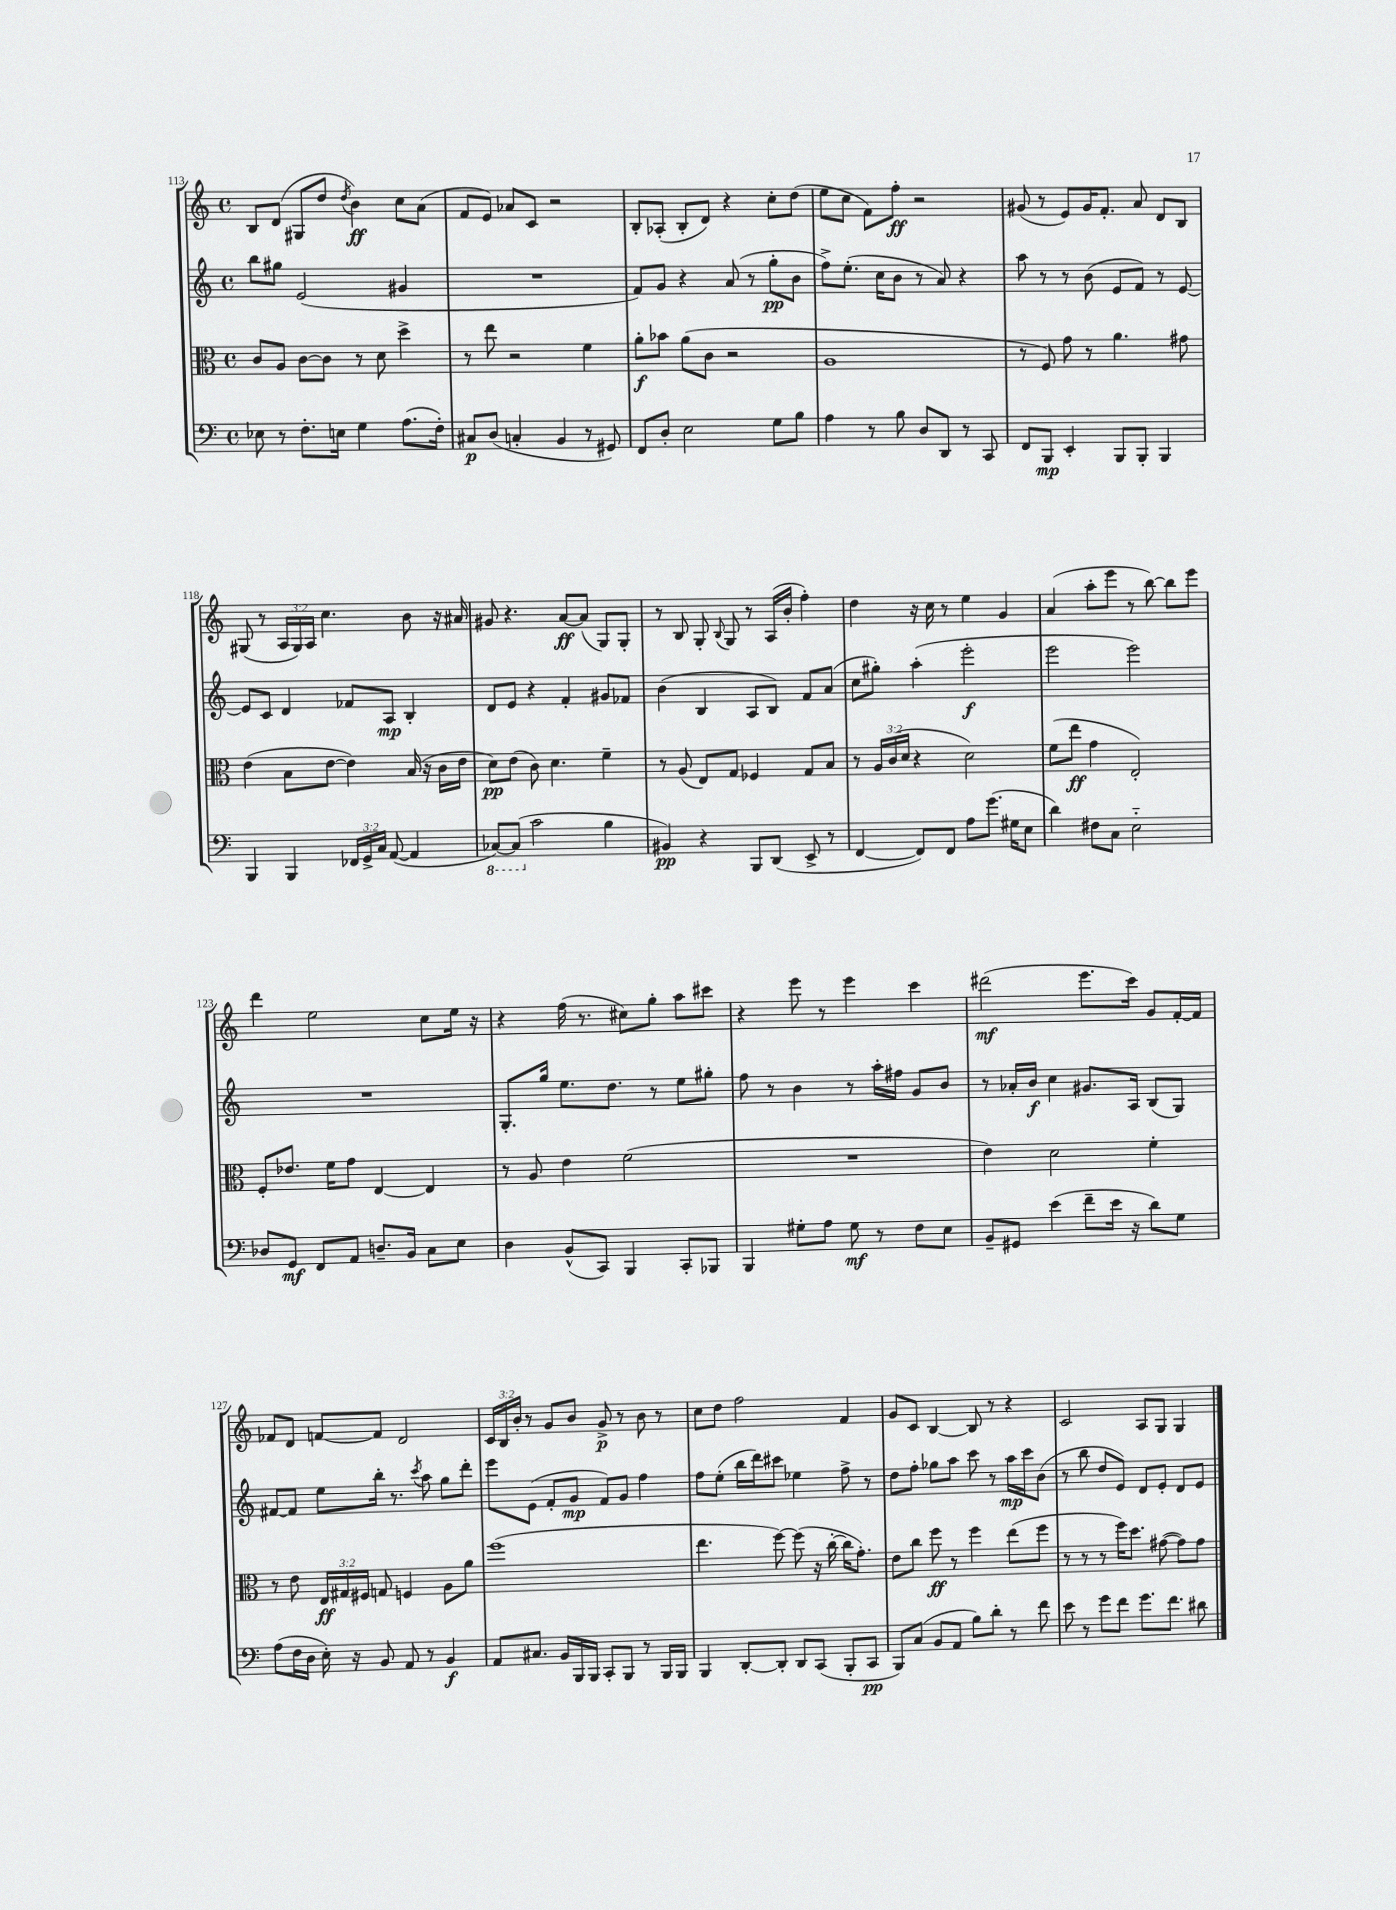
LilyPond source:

<<
\new StaffGroup <<
\new Staff = "s0" {
    \clef treble \key c \major \defaultTimeSignature \time 4/4 \override Staff.TupletNumber.text = #tuplet-number::calc-fraction-text
    \autoBeamOff b8[ d'8]( gis8[ d''8] \acciaccatura { d''8 } b'4\ff) c''8[ a'8]( |
    f'8[ e'8]) aes'8[ c'8] r2 |
    b8[-. aes8]-.( b8[-. d'8]) r4 c''8[-. d''8]( |
    e''8[ c''8] f'8[) f''8]-.\ff r2 |
    gis'8( r8 e'8[) gis'16 f'8.]-. a'8 d'8[ b8] |
    gis8( r8 \tuplet 3/2 { a16[ gis16) a16] } c''4. b'8 r16 ais'16 |
    gis'8 r4. a'8[~\ff a'8]( g8[) g8]-. |
    r8 b8 g8-. \appoggiatura { b8 } g8 r8 a16[( b'16]-. f''4-.) |
    d''4 r16 c''16 r8 e''4 g'4 |
    a'4( a''8[-. e'''8] r8 b''8~) b''8[ e'''8] |
    d'''4 e''2 c''8[ e''16] r16 |
    r4 f''16( r8. cis''8[) g''8]-. a''8[ cis'''8] |
    r4 e'''8 r8 e'''4 c'''4 |
    dis'''2\mf( e'''8.[ c'''16]) g'8[ f'16~-. f'16] |
    fes'8[ d'8] f'8[~ f'8] d'2 |
    \tuplet 3/2 { c'16[ b16 b'16]-. } r8 g'8[ b'8] g'8->\p r8 b'8 r8 |
    c''8[ d''8] f''2 f'4 |
    g'8[ c'8] b4~ b8 r8 r4 |
    c'2 a8[ g8] g4 \bar "|." |
}
\new Staff = "s1" {
    \clef treble \key c \major \defaultTimeSignature \time 4/4
    \autoBeamOff b''8[ gis''8] e'2( gis'4 |
    R1 |
    f'8[) g'8] r4 a'8( r8 g''8[-.\pp b'8] |
    f''8[->) e''8.]-.( c''16[ b'8] r8 a'8) r4 |
    a''8 r8 r8 b'8( e'8[ f'8]) r8 e'8~ |
    e'8[ c'8] d'4 fes'8[ a8]\mp b4-. |
    d'8[ e'8] r4 f'4-. gis'8[ fes'8] |
    b'4( b4 a8[ b8]) f'8[ a'8]( |
    c''8[ gis''8]-.) a''4-.( e'''2-.\f |
    e'''2 e'''2) |
    R1 |
    g8.[-. g''16] e''8.[ d''8.] r8 e''8[ gis''8]-. |
    f''8 r8 b'4 r8 a''16[-. fis''16] g'8[ b'8] |
    r8 aes'16[-. b'16]\f c''4 gis'8.[ a16] b8[( g8]) |
    fis'8[~ fis'8] e''8[ b''16]-. r8. \acciaccatura { c'''8 } a''8 g''8[ d'''8]-. |
    e'''8[ e'8]( f'8[-. g'8]\mp f'8[) g'8] f''4 |
    f''8[ e''8]-.( b''16[ d'''16) cis'''8] ees''4 f''8-> r8 |
    d''8[ f''8]-. ges''8[ a''8] c'''8 r8 a''16[\mp c'''16 b'8]( |
    r8 b''8 d''8[ e'8]) d'8[ e'8]-. d'8[ e'8] \bar "|." |
}
\new Staff = "s2" {
    \clef alto \key c \major \defaultTimeSignature \time 4/4 \override Staff.TupletNumber.text = #tuplet-number::calc-fraction-text
    \autoBeamOff c'8[ a8] c'8[~ c'8] r8 d'8 d''4-> |
    r8 e''8 r2 f'4 |
    a'8[-.\f bes'8] a'8[( c'8] r2 |
    a1 |
    r8 f8) g'8 r8 a'4. gis'8 |
    e'4( b8[ e'8]~ e'4) b16( r16 c'16[ e'16] |
    d'8[\pp) e'8]( c'8) d'4. f'4-- |
    r8 a8( e8[) g8] fes4 g8[ b8] |
    r8 \tuplet 3/2 { a16[ c'16( d'16] } r4 d'2) |
    f'8[( e''8]\ff g'4 e2-.) |
    f8[-. ees'8.] f'16[ g'8] e4~ e4 |
    r8 a8 e'4 f'2( |
    R1 |
    e'4) d'2 f'4-. |
    r8 e'8 \tuplet 3/2 { e16[\ff gis16 fis16] } g8 f4 a8[ a'8] |
    f''1( |
    e''4. f''8~) f''8( r16 c''16~-. c''16[ g'8.]-.) |
    e'8[ c''8] f''8\ff r8 f''4 e''8[( f''8] |
    r8 r8 r8 f''16[) d''8.] gis'8~( gis'8[) gis'8] \bar "|." |
}
\new Staff = "s3" {
    \clef bass \key c \major \defaultTimeSignature \time 4/4 \override Staff.TupletNumber.text = #tuplet-number::calc-fraction-text
    \autoBeamOff ees8 r8 f8.[-. e16] g4 a8.[( f16]-.) |
    cis8[\p d8]( c4-. b,4 r8 gis,8) |
    f,8[ d8]-. e2 g8[ b8] |
    a4 r8 b8 d8[ d,8] r8 c,8 |
    f,8[ b,,8]\mp e,4-. b,,8[ b,,8]-. b,,4 |
    b,,4 b,,4 \tuplet 3/2 { fes,16[ g,16-> c16] } a,8~( a,4 |
    \ottava #-1 ces,8[~) ces,8]( \ottava #0 c'2 b4 |
    bis,4\pp) r4 b,,8[ d,8]( e,8-> r8 |
    f,4~ f,8[) f,8] a8[ g'8.]( gis16[ e8] |
    d'4) fis8[ c8] e2-_ |
    des8[ g,8]\mf f,8[ a,8] d8.[-- b,16] c8[ e8] |
    d4 b,8[-^( c,8]) b,,4 c,8[-. bes,,8] |
    b,,4 gis8[-. a8] gis8\mf r8 f8[ e8] |
    b,8[-- gis,8] e'4( f'8[-- e'16] r16 d'8[) g8] |
    a8[( f16 d16] e16-.) r16 b,8 a,8 r8 b,4\f |
    a,8[ cis8.] b,16[ b,,16 b,,16] c,8[-. b,,8] r8 b,,16[ b,,16] |
    b,,4 d,8[~-. d,8]-. d,8[ c,8]( b,,8[-. c,8]\pp |
    b,,8[) c8]( b,8[ a,8] b8[) d'8]-. r8 f'8 |
    e'8 r8 g'8[ f'8] g'8.[ f'8.] dis'8 \bar "|." |
}
>>
>>
\layout { \context { \Score currentBarNumber = #113 } }
